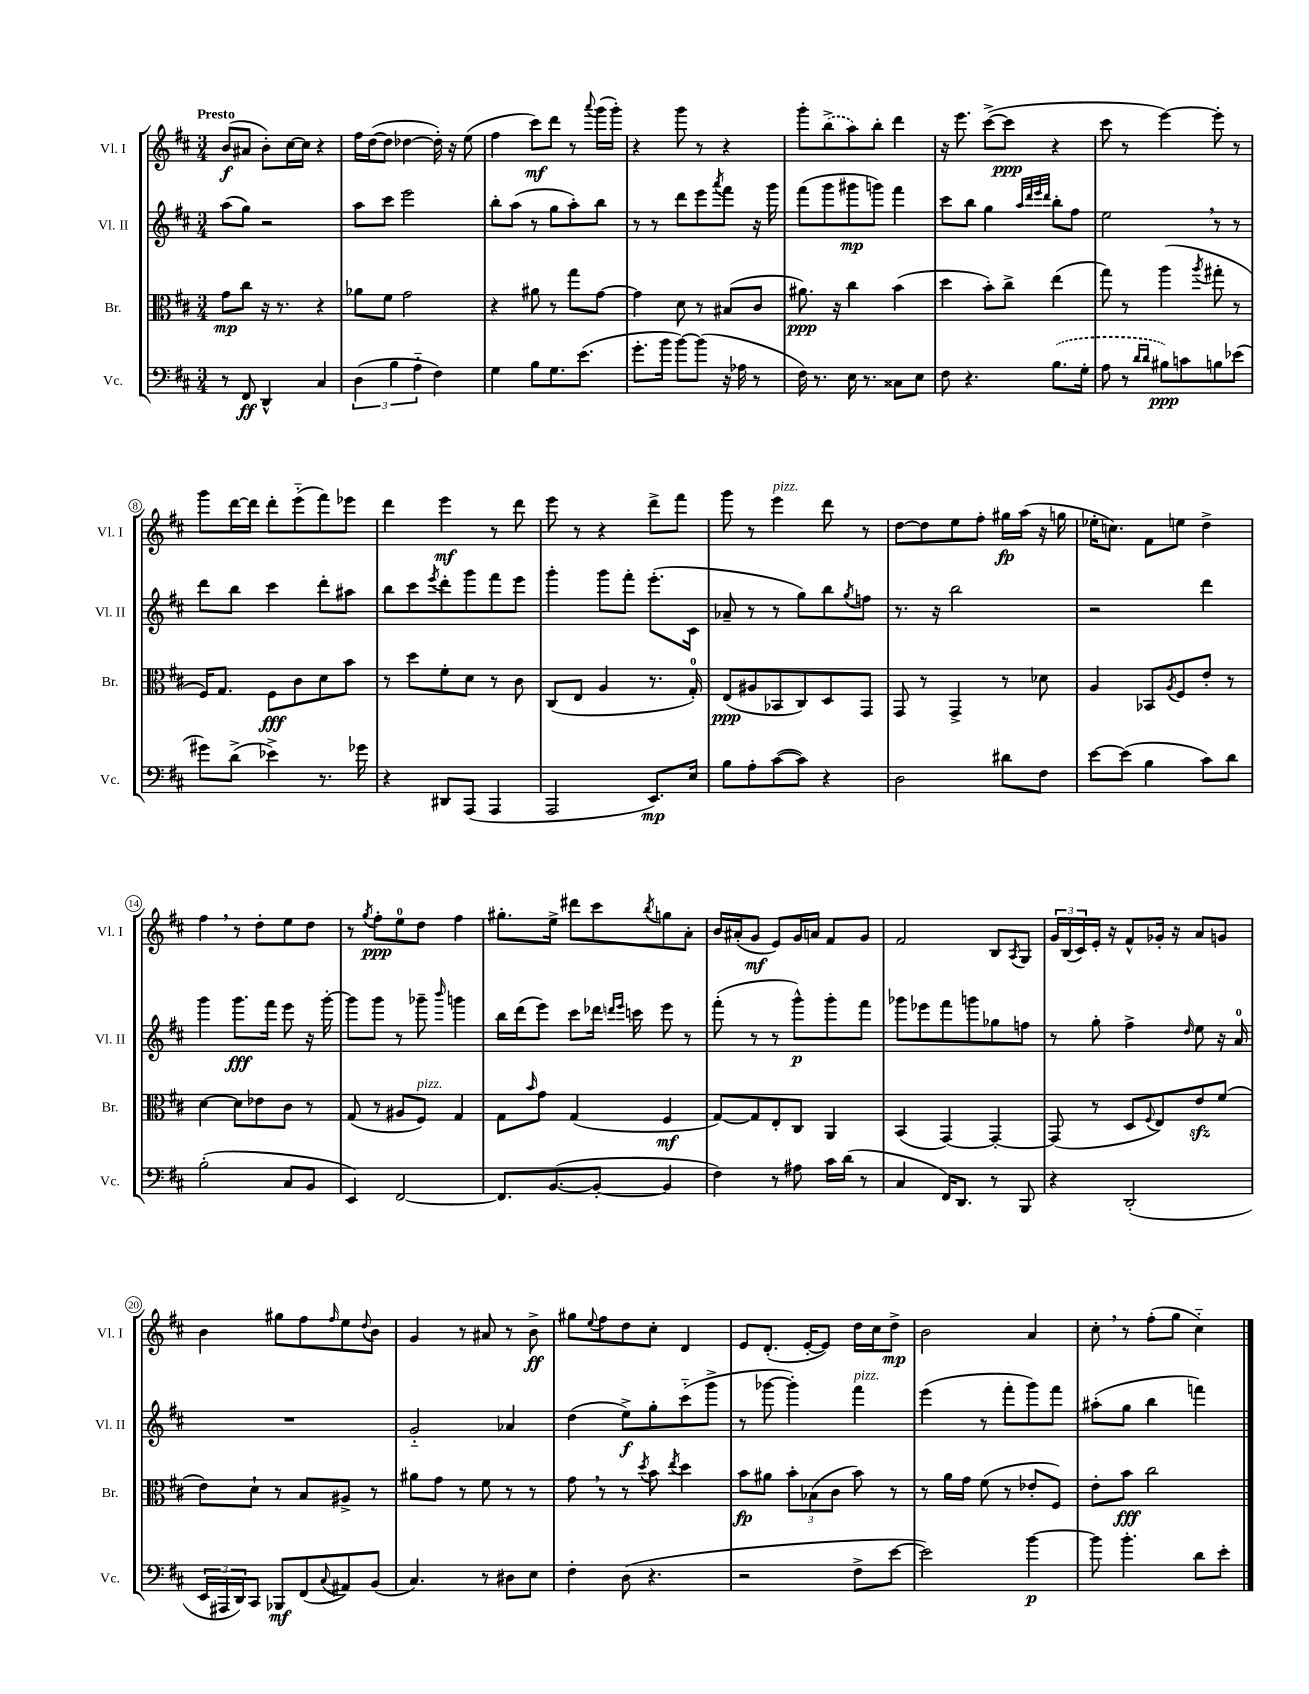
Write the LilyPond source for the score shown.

<<
\new StaffGroup <<
\new Staff = "s0" \with { instrumentName = "Vl. I" shortInstrumentName = "Vl. I" } {
    \clef treble \key d \major \numericTimeSignature \time 3/4 \tempo "Presto"
    b'8\f( ais'8 b'8-.) cis''16~ cis''16 r4 |
    fis''16 d''16~( d''8 des''4~ des''16-.) r16 e''8( |
    fis''4 cis'''8\mf) d'''8 r8 \appoggiatura { a'''8 } g'''16( g'''16-.) |
    r4 g'''8 r8 r4 |
    g'''8-. \once \slurDashed b''8->( a''8) b''8-. d'''4 |
    r16 e'''8. cis'''8~->( cis'''8\ppp r4 |
    cis'''8 r8 e'''4~) e'''8-. r8 |
    g'''8 d'''16~ d'''16 d'''8-. e'''8-_( fis'''8) ees'''8 |
    d'''4 e'''4\mf r8 d'''8 |
    e'''8 r8 r4 d'''8-> fis'''8 |
    g'''8 r8 e'''4^\markup { \italic "pizz." } d'''8 r8 |
    d''8~ d''8 e''8 fis''8-. gis''16\fp a''16( r16 g''16 |
    ees''16-. c''8.) fis'8 e''8 d''4-> |
    fis''4 \breathe r8 d''8-. e''8 d''8 |
    r8 \acciaccatura { g''8 } fis''8-.\ppp e''8-0 d''8 fis''4 |
    gis''8.-. e''16-> dis'''8 cis'''8 \acciaccatura { b''8 } g''8 a'8-. |
    b'16 ais'16-.( g'8\mf e'8) g'16 a'16 fis'8 g'8 |
    fis'2 b8 \acciaccatura { a8 } g8 |
    \tuplet 3/2 { g'16 b16( cis'16) } e'16-. r16 fis'8-^ ges'16-. r16 a'8 g'8 |
    b'4 gis''8 fis''8 \grace { fis''16 } e''8 \appoggiatura { d''8 } b'8 |
    g'4 r8 ais'8 r8 b'8->\ff |
    gis''8 \appoggiatura { e''8 } fis''8 d''8 cis''8-. d'4 |
    e'8 d'8.-.( e'16~-. e'8) d''16 cis''16 d''8->\mp |
    b'2 a'4 |
    cis''8-. \breathe r8 fis''8-.( g''8 cis''4-_) \bar "|." |
}
\new Staff = "s1" \with { instrumentName = "Vl. II" shortInstrumentName = "Vl. II" } {
    \clef treble \key d \major \numericTimeSignature \time 3/4
    a''8( g''8) r2 |
    a''8 cis'''8 e'''2 |
    b''8-. a''8( r8 g''8 a''8-.) b''8 |
    r8 r8 d'''8 e'''8 \acciaccatura { a'''8 } fis'''8 r16 g'''16 |
    fis'''8( g'''8 gis'''8\mp g'''8) fis'''4 |
    cis'''8 b''8 g''4 \grace { a''32 d'''32 e'''32 d'''32 } b''8-. fis''8 |
    e''2 \breathe r8 r8 |
    d'''8 b''8 cis'''4 d'''8-. ais''8 |
    b''8 cis'''8 \acciaccatura { e'''8 } d'''8-. g'''8 fis'''8 e'''8 |
    g'''4-. g'''8 fis'''8-. e'''8.-.( cis'16 |
    aes'8-- r8 r8 g''8) b''8 \acciaccatura { g''8 } f''8 |
    r8. r16 b''2 |
    r2 d'''4 |
    g'''4 g'''8.\fff fis'''16 e'''8 r16 g'''16~-. |
    g'''8 g'''8 r8 ges'''8-- \grace { b'''16 } g'''4 |
    b''16 d'''16( e'''8) cis'''8 des'''16 \grace { d'''16 e'''16 } c'''16 e'''8 r8 |
    fis'''8-.( r8 r8 g'''8-^\p) g'''8-. fis'''8 |
    ges'''8 ees'''8 fis'''8 g'''8 ges''8 f''8 |
    r8 g''8-. fis''4-> \grace { d''16 } e''8 r16 a'16-0 |
    R2. |
    g'2-_ aes'4 |
    d''4( e''8->\f) g''8-. cis'''8-_( g'''8-> |
    r8 ges'''8~ ges'''4-.) fis'''4^\markup { \italic "pizz." } |
    e'''4( r8 fis'''8-. g'''8) fis'''8 |
    ais''8-.( g''8 b''4 f'''4) \bar "|." |
}
\new Staff = "s2" \with { instrumentName = "Br." shortInstrumentName = "Br." } {
    \clef alto \key d \major \numericTimeSignature \time 3/4
    g'8\mp cis''8 r16 r8. r4 |
    aes'8 fis'8 g'2 |
    r4 ais'8 r8 g''8 g'8~ |
    g'4 d'8 r8 bis8( cis'8 |
    ais'8.\ppp) r16 cis''4 b'4( |
    d''4 b'8-.) cis''8-> e''4( |
    g''8) r8 a''4( \acciaccatura { a''8 } gis''8-. r8 |
    fis16) g8. fis8\fff cis'8 d'8 b'8 |
    r8 d''8 fis'8-. d'8 r8 cis'8 |
    cis8( e8 a4 r8. g16-0-.) |
    e8\ppp( ais8 bes,8 cis8) d8 g,8 |
    g,8 r8 g,4-> r8 des'8 |
    a4 bes,8 \acciaccatura { a8 } fis8 e'8-. r8 |
    d'4~ d'8 ees'8 cis'8 r8 |
    g8( r8 ais8 fis8^\markup { \italic "pizz." }) g4 |
    g8 \grace { b'16 } g'8 g4( fis4\mf |
    g8~) g8 e8-. cis8 a,4 |
    b,4( g,4~) g,4~-. |
    g,8( r8 d8 \appoggiatura { fis8 } e8) e'8\sfz fis'8( |
    e'8) d'8-! r8 b8 ais8-> r8 |
    ais'8 g'8 r8 fis'8 r8 r8 |
    g'8 \breathe r8 r8 \acciaccatura { d''8 } b'8 \acciaccatura { e''8 } d''4 |
    b'8\fp ais'8 \tuplet 3/2 { b'8-. bes8( cis'8 } b'8) r8 |
    r8 a'16 g'16 fis'8( r8 ees'8-. fis8) |
    e'8-. b'8\fff cis''2 \bar "|." |
}
\new Staff = "s3" \with { instrumentName = "Vc." shortInstrumentName = "Vc." } {
    \clef bass \key d \major \numericTimeSignature \time 3/4
    r8 fis,8\ff d,4-^ cis4 |
    \tuplet 3/2 { d4( b4 a4-_ } fis4) |
    g4 b8 g8. e'8.( |
    g'8.-. b'16 b'8~) b'8( r16 aes16 r8 |
    fis16) r8. e16 r8. cisis8 e8 |
    fis8 r4. \once \slurDashed b8.( g16-. |
    a8 r8 \grace { d'16 d'16 } bis8\ppp) c'8 b8 ees'8( |
    gis'8) d'8->( ees'4->) r8. ges'16 |
    r4 dis,8 a,,8( a,,4 |
    a,,2 e,8.\mp) e16 |
    b8 a8-. cis'8~( cis'8) r4 |
    d2 dis'8 fis8 |
    e'8~ e'8( b4 cis'8) d'8 |
    b2-.( cis8 b,8 |
    e,4) fis,2~ |
    fis,8. b,8.~( b,8~-. b,4 |
    fis4) r8 ais8 cis'16 d'16( r8 |
    cis4 fis,16) d,8. r8 b,,8 |
    r4 d,2-.( |
    \tuplet 3/2 { e,16 ais,,16 d,16) } cis,8 bes,,8\mf fis,8( \appoggiatura { cis8 } ais,8) b,8( |
    cis4.) r8 dis8 e8 |
    fis4-. d8( r4. |
    r2 fis8-> e'8~ |
    e'2) b'4~\p |
    b'8 b'4.-. d'8 e'8-. \bar "|." |
}
>>
>>
\layout { \context { \Score \override BarNumber.stencil = #(make-stencil-circler 0.1 0.3 ly:text-interface::print) } }
